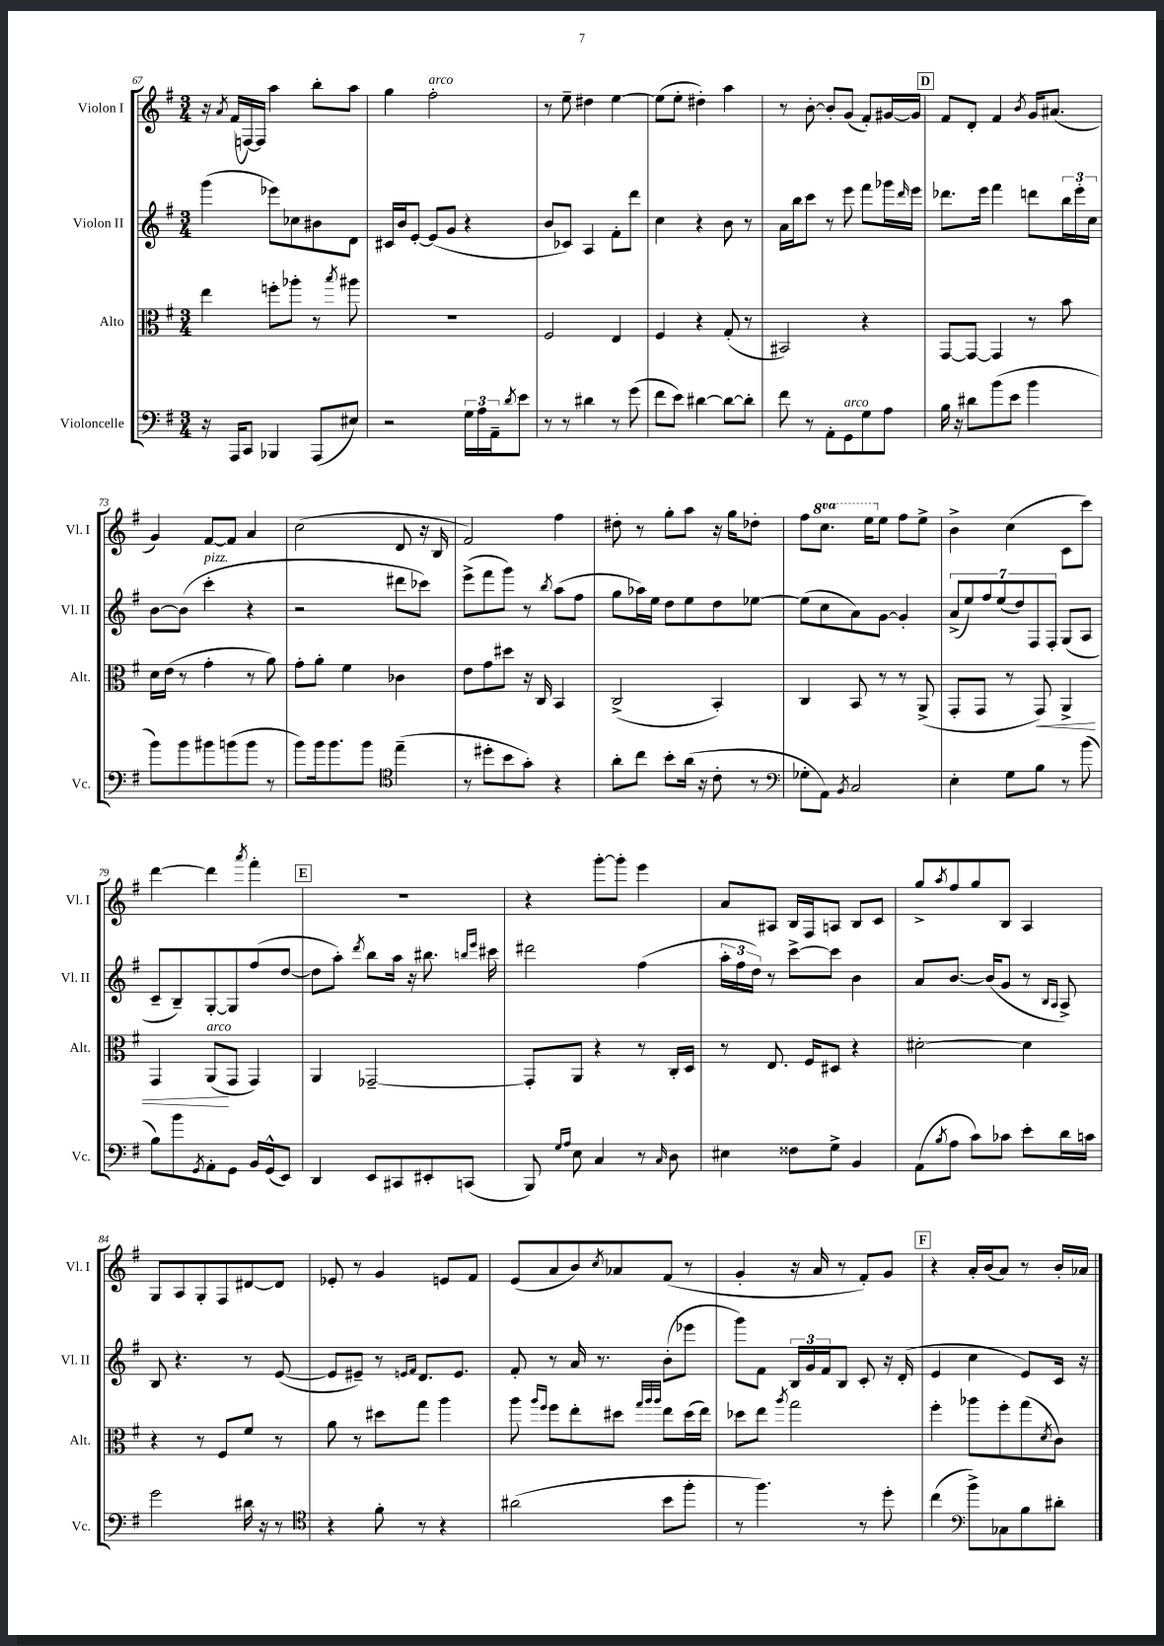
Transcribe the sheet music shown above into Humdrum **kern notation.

**kern	**kern	**kern	**kern
*staff4	*staff3	*staff2	*staff1
*clefF4	*clefC3	*clefG2	*clefG2
*k[f#]	*k[f#]	*k[f#]	*k[f#]
*M3/4	*M3/4	*M3/4	*M3/4
16r	4ee	(4ggg	16r
.	.	.	8qa
16AAA	.	.	(16f#
8CC	.	.	[16F)
.	.	.	16F]
4BBB-	8ff'	8eee-)	4aa
.	8aa-'	8cc-	.
(8AAA	8r	8b#	8bb'
.	8qbb	.	.
8E#)	8aa#	8d	8aa
=	=	=	=
2r	2.r	16c#	4gg
.	.	16b	.
.	.	[8e'	.
.	.	(8e]	2ff#'
.	.	8g	.
24G	.	4r	.
24A	.	.	.
24AA~	.	.	.
8qd	.	.	.
8e	.	.	.
=	=	=	=
8r	2F#	8b	8r
8r	.	8c-)	8ee~
4d#	.	4A	4dd#
8r	4E	8f#'	[4ee
(8g	.	8ddd	.
=	=	=	=
8f#	4F#	4cc	(8ee]
8e)	.	.	8ee'
[4d#	4r	4r	4dd#')
8d#_	(8G'	8b	4aa
8d#']	8r	8r	.
=	=	=	=
8f#	2BB#)	16a	8r
.	.	16bb	.
8r	.	8ccc	[8b'
8AA'	.	8r	8b']
8GG	.	8eee	(8g
8G	4r	8fff#	8f#')
8A	.	16ggg-	[16g#
.	.	16qqddd	.
.	.	16eee	16g#]
=	=	=	=
16B	[8GG	8.ddd-	8f#
16r	.	.	.
8d#	8GG_	.	8d'
.	.	16eee	.
(8b	4GG]	4fff#	4f#
8e	.	.	.
.	.	.	8qb
4b	8r	8ddd	16g
.	.	.	(8.a#
.	8b	24bb	.
.	.	24eee'	.
.	.	24cc	.
=	=	=	=
8b)	16d	[8b	4g)
.	(16e	.	.
8b	8r	(8b]	.
8b#	4g'	4ccc'	[8f#
(8b	.	.	8f#]
8b	8r	4r	4a
8r	8a)	.	.
=	=	=	=
8b)	8g'	2r	(2cc
16b	8a'	.	.
8.b	.	.	.
.	4f#	.	.
8b	.	.	.
*clefC4	*	*	*
(4ee~	4c-	8ddd#	8d
.	.	8ccc-)	16r
.	.	.	16B
=	=	=	=
8r	8e	(8eee^	2f#)
8dd#'	8g	8fff#	.
8b	8dd#	8ggg)	.
8g')	16r	8r	.
.	16C	.	.
.	.	8qbb	.
4r	4BB	(8aa	4ff#
.	.	8ff#	.
=	=	=	=
8a'	(2C^	8gg	8dd#'
8cc	.	16aa-)	8r
.	.	16ee	.
8b'	.	8dd	8gg'
(16a	.	8ee	8aa
16r	.	.	.
8c'	4BB')	8dd	16r
.	.	.	16gg
8r	.	[8ee-	8dd-'
=	=	=	=
*clefF4	*	*	*
8G-'	4C	(8ee-]	8ff#
8AA)	.	8cc	8.ccc
8qBB	.	.	.
2C	8BB	8a)	.
.	.	.	16eee
.	8r	[8g	8ee
.	8r	4g']	8ff#
.	(8AA^	.	8ee^
=	=	=	=
4E'	8GG'	(14a^	4b^
.	.	14ee)	.
.	8GG	.	.
.	.	14ff#	.
.	.	(14ee	.
8G	8r	.	(4cc
.	.	14dd)	.
.	.	14F#	.
8B	8GG)	.	.
.	.	14F#'	.
8r	4AA^	(8G	8c
(8b	.	8A	8ccc)
=	=	=	=
8B)	4GG	8c~	[4ddd
8b	.	8B~)	.
8qGG	.	.	.
8AA'	(8AA	[8G'	4ddd]
8GG	8GG	8G]	.
.	.	.	8qaaa
16BB	4GG)	(8ff#	4fff#'
(16GG^^	.	.	.
8EE)	.	[8dd	.
=	=	=	=
4DD	4AA	8dd]	2.r
.	.	8aa')	.
.	.	8qddd	.
8EE	[2GG-~	8bb	.
8CC#	.	16aa	.
.	.	16r	.
8EE#'	.	8.bb#	.
(8CC	.	.	.
.	.	16qqbb	.
.	.	16qqeee	.
.	.	16ccc#	.
=	=	=	=
8BBB)	8GG-']	2ddd#	4r
16qqG	.	.	.
16qqA	.	.	.
8E	8AA	.	.
4C	4r	.	[8ggg'
.	.	.	8ggg']
8r	8r	(4ff#	4eee
16qqC	.	.	.
8D	16C'	.	.
.	16D	.	.
=	=	=	=
4E#	8r	24aa'	8a
.	.	24ff#	.
.	.	24dd)	.
.	8.E	8r	8A#
8F##	.	[8ccc^	16B
.	16F#	.	16F#
8G^	8D#	8ccc]	8A
4BB	4r	4b	8B
.	.	.	8c
=	=	=	=
(8AA	[2d#'	8a	8gg^
8qB	.	.	8qaa
8A	.	[8.b	8ff#
8c)	.	.	8gg
.	.	(16b]	.
8c-	.	8g	8B
8e'	4d#]	8r	4A
.	.	16qqB	.
.	.	16qqA	.
16d	.	8A^)	.
16c	.	.	.
=	=	=	=
2g	4r	8B	8G
.	.	4.r	8A
.	8r	.	8G'
.	8F#	.	8F#
16d#	8f#	8r	[8d#
16r	.	.	.
8r	8r	([8e	8d#]
=	=	=	=
*clefC4	*	*	*
4r	8a	8e]	8e-'
.	8r	8e#~)	8r
8f#'	8dd#	8r	4g
.	.	16qqe	.
.	.	16qqf#	.
8r	8gg	8.d	.
4r	4aa	.	8e
.	.	8.e	.
.	.	.	8f#
=	=	=	=
(2a#	8aa	8f#'	(8e
.	16qqaa	.	.
.	16qqff#	.	.
.	8ff#	8r	8a
.	8ee'	16a	8b)
.	.	8.r	.
.	.	.	8qcc
.	8dd#	.	8a-
.	32qqgg	.	.
.	32qqaa	.	.
.	32qqaa	.	.
8b	8ee	(8b'	(8f#
8ff#'	(16dd#	8eee-	8r
.	16ee)	.	.
=	=	=	=
8r	8dd-	8ggg)	4g'
4.ff#)	8ee	8f#	.
.	8qaa	.	.
.	2gg	24B	16r
.	.	24g	.
.	.	.	16a
.	.	24f#	.
.	.	8B	8r
8r	.	8c'	8f#')
8dd'	.	16r	8g
.	.	(16d'	.
=	=	=	=
(4cc	4ff#'	4e	4r
*clefF4	*	*	*
8b^)	8aa-	4cc	16a'
.	.	.	(16b
8C-	8ff#'	.	8a)
8B	(8gg	8e)	8r
.	8qd	.	.
8d#'	8c)	16c	16b'
.	.	16r	16a-
==	==	==	==
*-	*-	*-	*-
